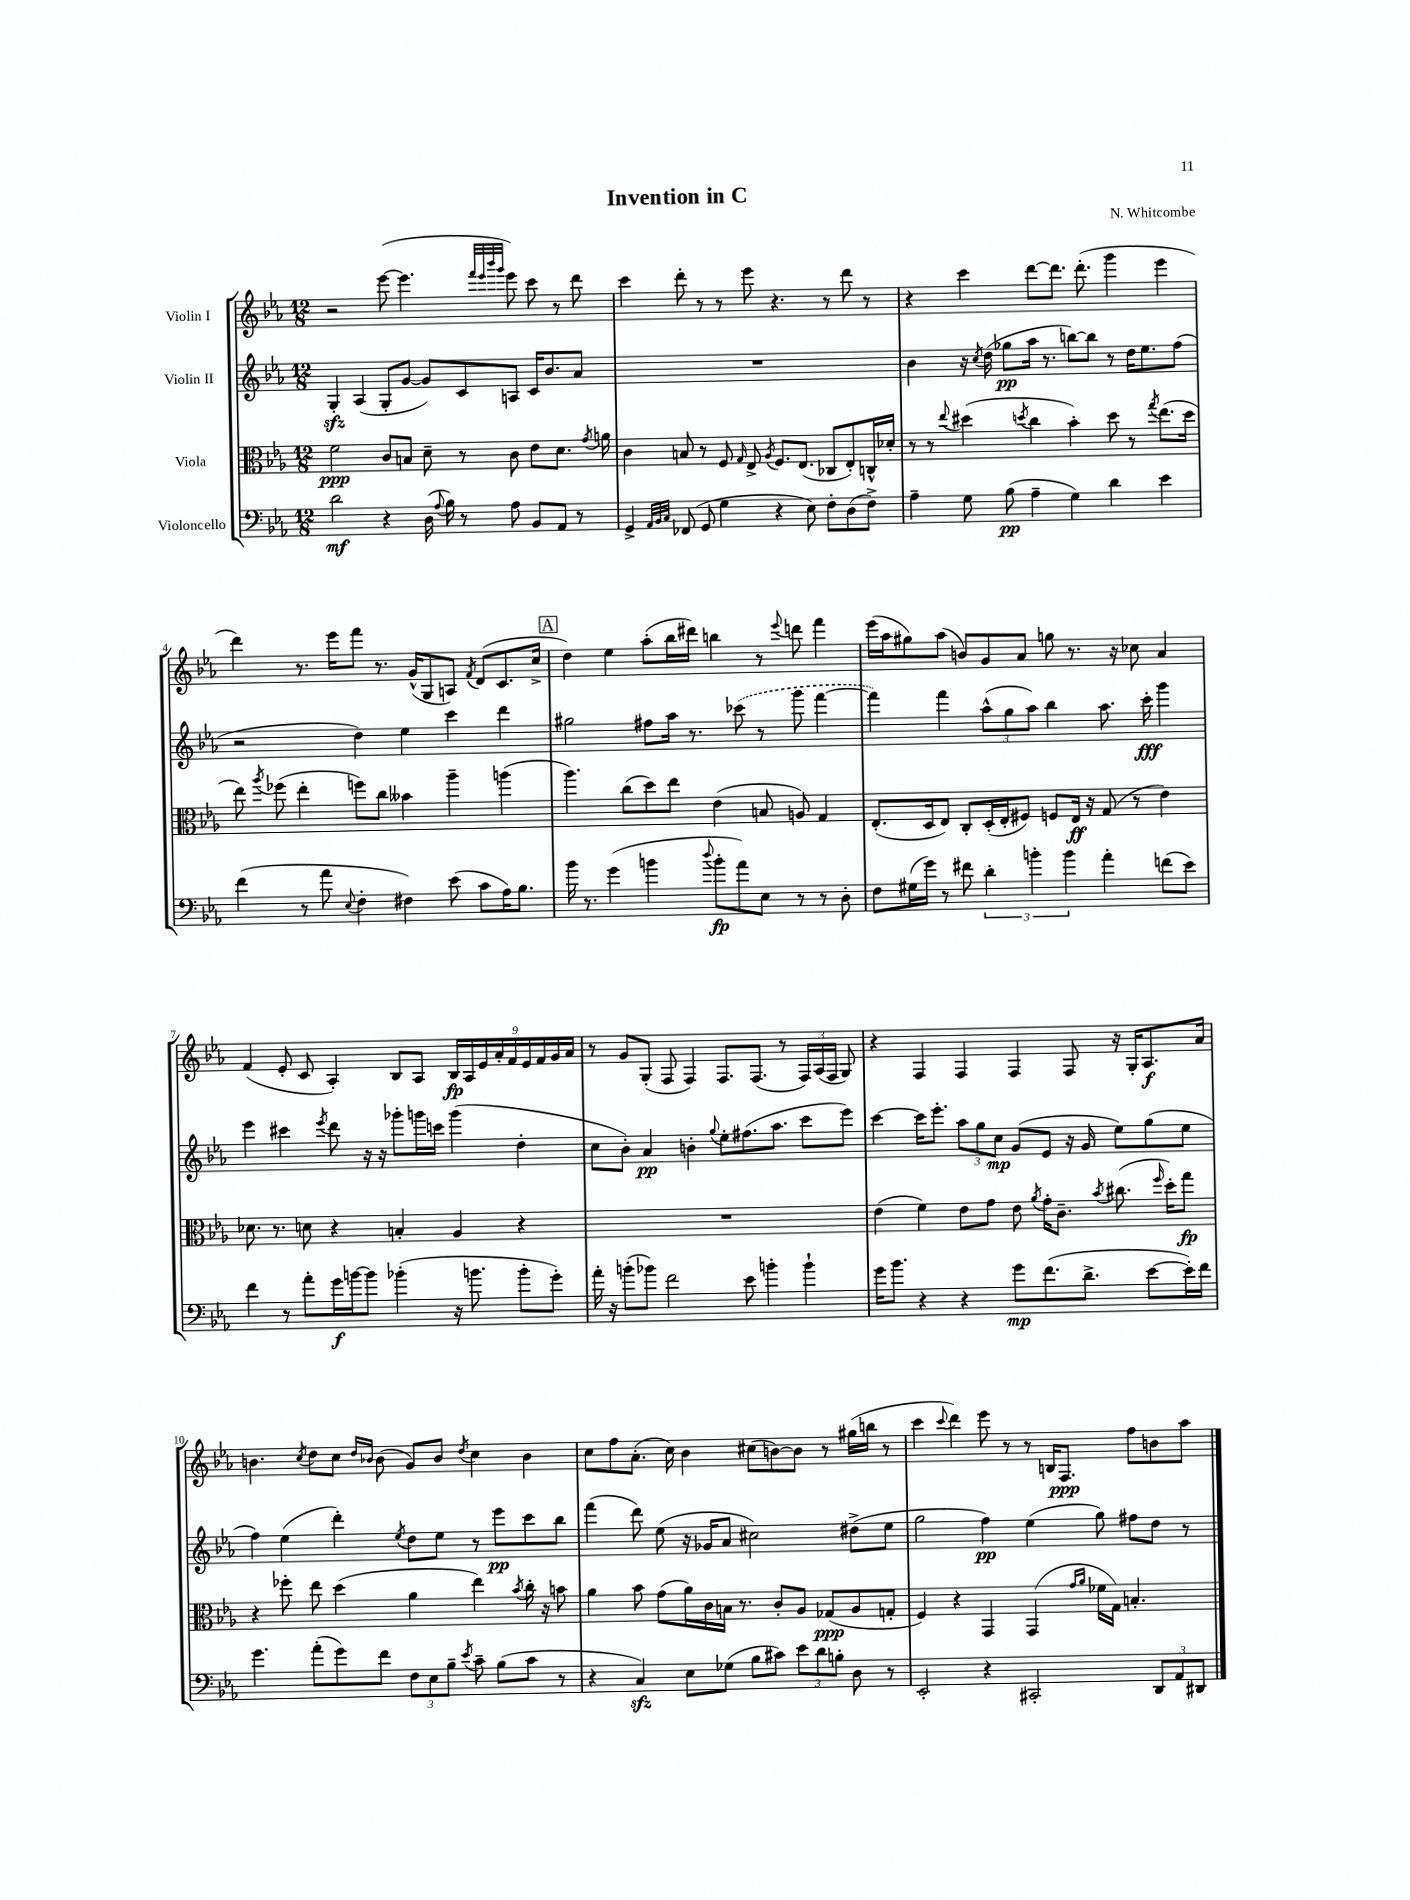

**kern	**kern	**kern	**kern
*staff4	*staff3	*staff2	*staff1
*clefF4	*clefC3	*clefG2	*clefG2
*k[b-e-a-]	*k[b-e-a-]	*k[b-e-a-]	*k[b-e-a-]
*M12/8	*M12/8	*M12/8	*M12/8
2d	2f	4G'	2r
.	.	(4A-	.
4r	8c	8G'	([8eee-
.	8B	[8g	4.eee-]
(16D	8d~	8g])	.
8qqA-	.	.	.
16B-)	.	.	.
8r	8r	8c	.
.	.	.	32qqfff
.	.	.	32qqeee-
.	.	.	32qqbbb-
.	.	.	32qqggg
8A-	8c	8A	8eee-)
8BB-	8e-	16c	8ccc
.	.	8.b-	.
8AA-	8.d	.	8r
8r	.	8a-	8ddd
.	8qg	.	.
.	16a	.	.
=	=	=	=
4GG^	4c	1.r	4ccc
32qqAA-	.	.	.
32qqBB-	.	.	.
32qqC	.	.	.
(8FF-	8B	.	8ddd'
8GG	8r	.	8r
4G	8F	.	8r
.	16qqG	.	.
.	8E-^	.	8eee-
.	8qA-	.	.
4r	8.F	.	4.r
.	(8.E-	.	.
8E-)	.	.	.
8F'	8C-	.	8r
(8D	8E-')	.	8ddd
8F^)	16C^^	.	8r
.	16d-'	.	.
=	=	=	=
4A-~	8r	4b-	4r
.	8r	.	.
.	8qqee-	.	.
8G	(4dd#	16r	4ccc
.	.	8qcc	.
.	.	(16dd	.
(8B-	.	8gg-	.
.	8qdd	.	.
4A-~	4cc	16aa-	[8ddd
.	.	8.r	.
.	.	.	8.ddd]
4G)	4b-')	[8bb)	.
.	.	.	(8.ddd'
.	.	8bb]	.
4d	8dd	8r	4ggg
.	8r	16dd	.
.	.	8.ee-	.
.	8qgg	.	.
4e-	(8.ee-	.	4eee-
.	.	(8ff	.
.	16dd	.	.
=	=	=	=
(4f	8ee-)	2r	4ddd)
.	8qaa-	.	.
.	(8ff-	.	.
8r	4ee-'	.	8.r
8a-	.	.	.
.	.	.	16eee-
8qqE-	.	.	.
4F'	8ff)	4dd)	8fff
.	8cc	.	8.r
4F#)	4b--	4ee-	.
.	.	.	(16g^^
.	.	.	8G
(8e-	4aa-~	4ccc	8A)
.	.	.	8qf
8c	.	.	(8d
16A-)	(4aa	4ddd	8.c
8.B-	.	.	.
.	.	.	16cc^
=	=	=	=
16b-	4.aa-)	2gg#	4dd)
8.r	.	.	.
(4g	.	.	4ee-
.	(8cc	.	.
4b	8dd)	8ff#	(8aa-'
.	8ee-	16aa-	16bb-
.	.	8.r	16ddd#)
8qqdd	.	.	.
8b'	(4e-	.	4bb
8a-)	.	(8ccc-	.
8E-	8B	8r	8r
.	.	.	8qqeee-
8r	8A)	8ggg	8ddd
8r	4G	[4fff	4fff
8D'	.	.	.
=	=	=	=
8F	(8.E-'	4fff])	(16eee-
.	.	.	16aa-
(16G#	.	.	8gg#)
16g)	16D	.	.
8r	8E-)	4fff	(8aa-
8f#	8C'	.	8b)
6d'	(16D'	(12aa-^^	8g
.	16E-'	.	.
.	.	12gg	.
.	8F#)	.	8a-
6b'	.	12aa-)	.
.	8F	4bb-	8gg
6b	.	.	.
.	16E-	.	8.r
.	16r	.	.
4a-'	(8G	8.aa-	.
.	.	.	16r
.	8r	.	8cc-
.	.	16ccc'	.
(8f	4e-)	4ggg	4a-
8e-)	.	.	.
=	=	=	=
4f	8.d-	4eee-	(4f
.	8.r	.	.
8r	.	4ccc#	8e-'
8a-'	8d	.	8c
.	.	8qeee-	.
16g	4r	8ddd	4A-')
[16b	.	.	.
8b]	.	16r	.
.	.	16r	.
(4b-'	4B'	8ggg-'	8B-
.	.	16ggg	8A-
.	.	16ccc	.
16r	4A-	(4ggg	18B-
.	.	.	18A-
8.b	.	.	.
.	.	.	18e-
.	.	.	18a-'
.	.	.	18f
8b'	4r	4dd'	.
.	.	.	18e-
.	.	.	18f
8g')	.	.	.
.	.	.	18g
.	.	.	18a-
=	=	=	=
16a-'	1.r	8cc	8r
16r	.	.	.
(8b'	.	8b-')	8g
8b-)	.	4a-	(8G'
2f	.	.	8F
.	.	4b'	4F)
.	.	8qqgg	.
.	.	8ee-'	8.F
8e-	.	(8.ff#	.
.	.	.	(8.F
4b'	.	.	.
.	.	8.aa-	.
.	.	.	8r
4b`	.	8ccc	24F)
.	.	.	(24A-
.	.	.	24F
.	.	8eee-)	8G)
=	=	=	=
16g	(4e-	[4ccc	4r
8.b-	.	.	.
4r	4f)	16ccc]	4F
.	.	8.eee-'	.
4r	8e-	12aa-	4F
.	.	12gg	.
.	8g	.	.
.	.	12cc	.
8g	8e-	(8g	4F
.	8qa-	.	.
(8.f	16g'	8e-	.
.	8.c~	.	.
.	.	16r	8F
8.d^	.	16g	.
.	8qb-	.	.
.	(8.cc#	8ee-)	16r
.	.	.	16G'
[8e-	.	(8gg	8.A-
.	16qqff	.	.
.	16dd')	.	.
16e-'])	8gg	8ee-	.
16f	.	.	16a-
=	=	=	=
4.g	4r	4ff)	4.b
.	8ff-'	(4ee-	.
.	.	.	8qcc
(8a-'	8ee-	.	8dd
8g)	(4dd	4ddd')	8cc
.	.	.	16qqdd
.	.	.	16qqb-
8f	.	.	(8b-
.	.	8qee-	.
12F	4a-	8dd	8g)
12E-	.	.	.
.	.	8ee-	8b-
12B-~	.	.	.
8qe-	.	.	8qdd
8c~	4ee-)	8r	4cc
(8B-	.	8eee-	.
.	8qb-	.	.
8c	16cc'	8ccc	4b-
.	16r	.	.
8r	8b	8bb-	.
=	=	=	=
4r	4a-	(4fff	8cc
.	.	.	8ff
4C)	8b-	8ddd)	(8.a-'
.	(8g	(8ee-	.
.	.	.	16cc)
8E-	16a-)	16r	4b-
.	16c	16g-	.
(8G-	16B	8a-	.
.	8.r	.	.
8B-	.	2cc#)	(8cc#
8c#)	8c'	.	[8b)
12e-	8A-	.	8b]
12d	.	.	.
.	(8G-	.	8r
12B'	.	.	.
8D	8A-	(8dd#^	(16gg#
.	.	.	16bb
8r	8G'	8ee-	8r
=	=	=	=
2EE-'	4F)	2gg	4ccc
.	.	.	8qqccc
.	4r	.	4ddd)
4r	4GG	4ff)	8eee-
.	.	.	8r
2CC#'	(4GG	(4ee-	8r
.	.	.	16B
.	.	.	8.F
.	16qqg	.	.
.	16qqa-	.	.
.	16f-	8gg)	.
.	16G)	.	.
.	4.B'	8ff#	8ff
12DD	.	8dd	8b
12AA-	.	.	.
.	.	8r	8aa-
12DD#	.	.	.
==	==	==	==
*-	*-	*-	*-
